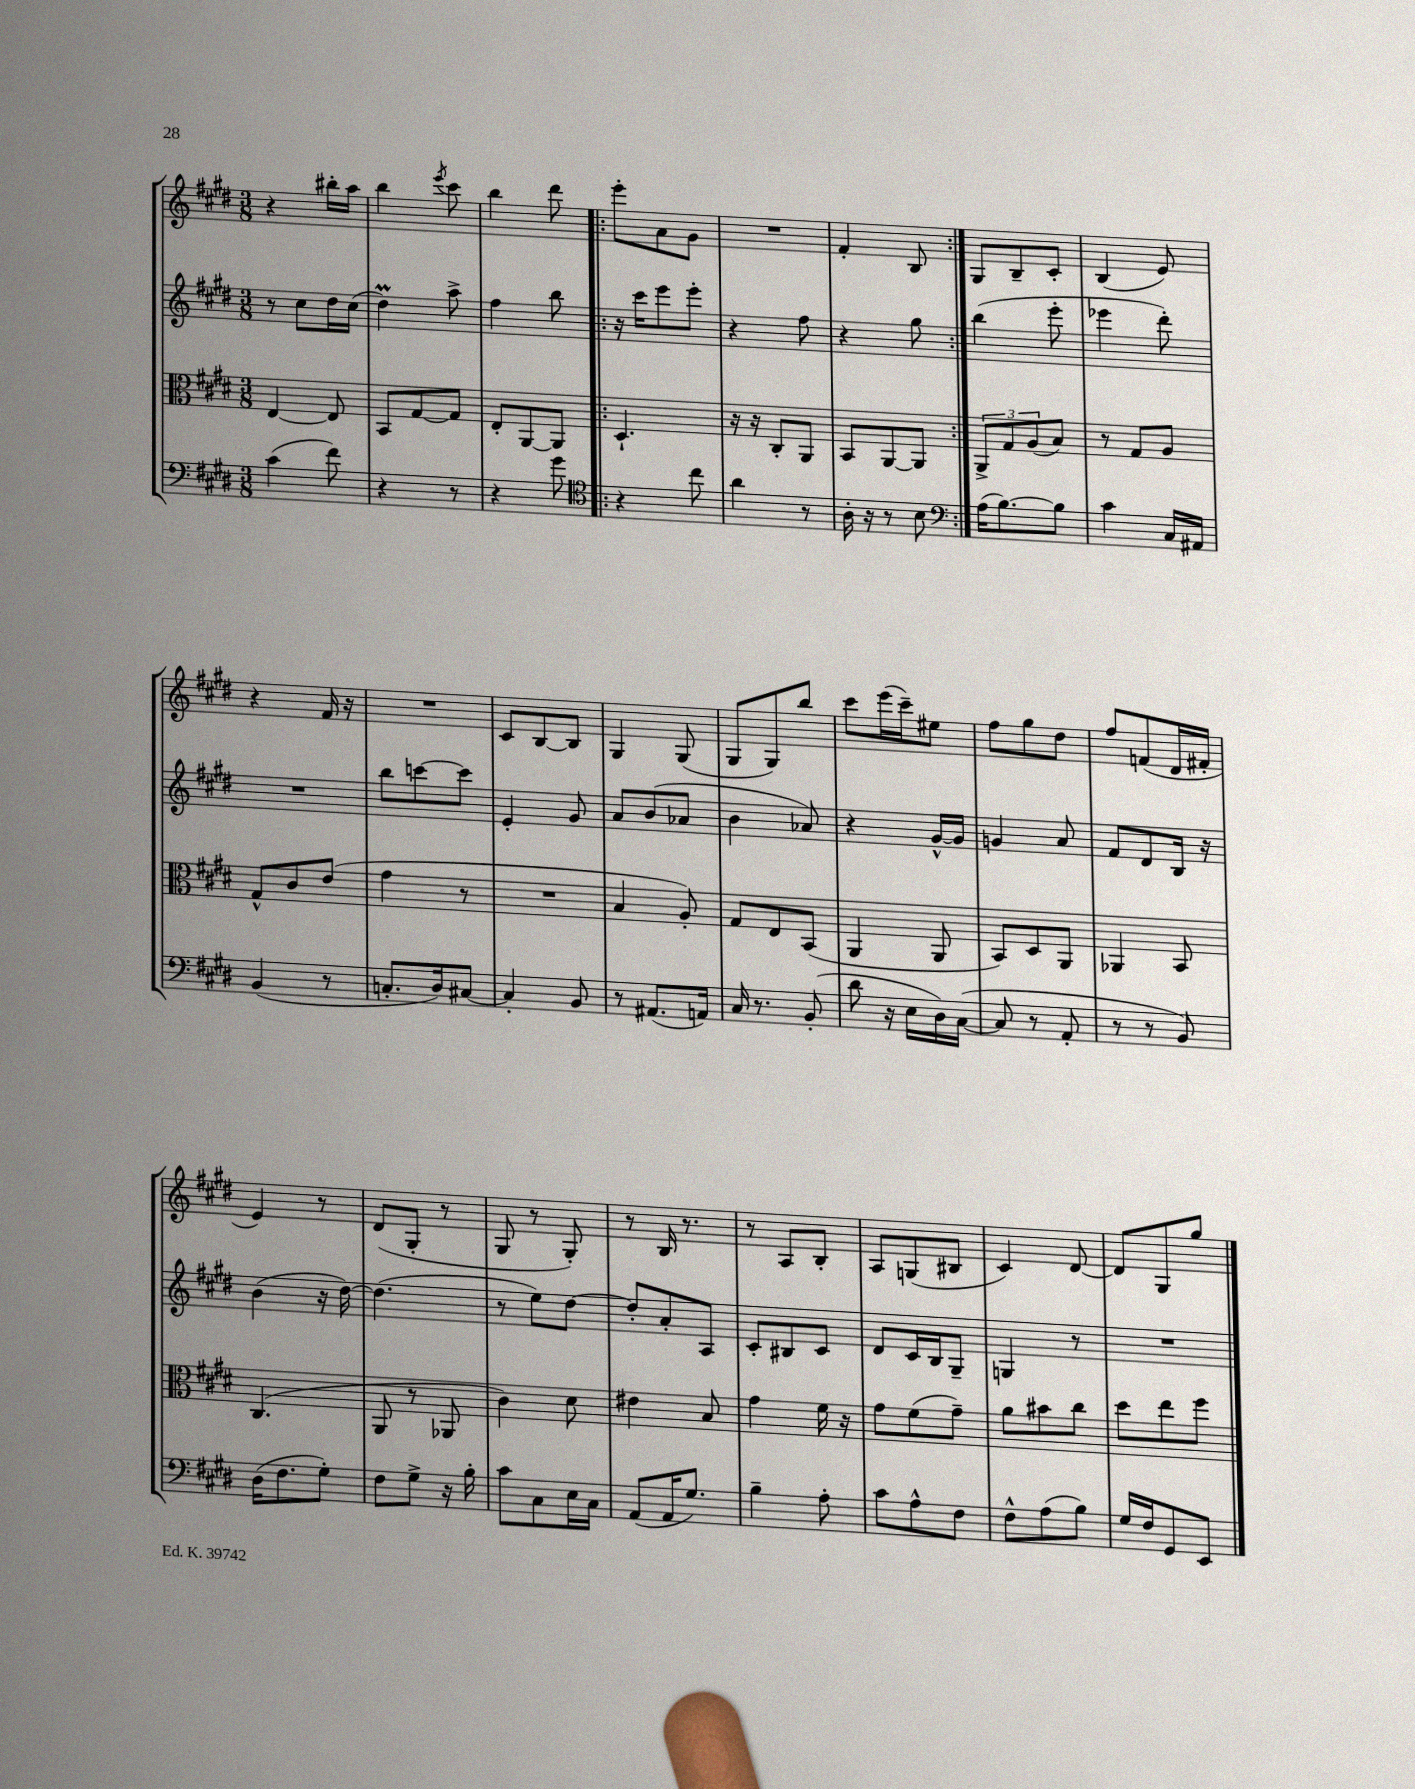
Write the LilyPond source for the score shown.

<<
\new StaffGroup <<
\new Staff = "s0" {
    \clef treble \key e \major \numericTimeSignature \time 3/8
    r4 bis''16-. a''16 |
    b''4 \acciaccatura { e'''8 } cis'''8 |
    b''4 dis'''8 |
    \repeat volta 2 { e'''8-. a'8 gis'8 |
    R4. |
    fis'4-. b8 | }
    gis8 b8-- cis'8-. |
    b4( e'8) |
    r4 fis'16 r16 |
    R4. |
    cis'8 b8~ b8 |
    gis4 gis8( |
    gis8 gis8) b''8 |
    cis'''8 e'''16( cis'''16--) eis''8 |
    fis''8 gis''8 dis''8 |
    fis''8 f'8( dis'16 fis'16-. |
    e'4) r8 |
    dis'8( gis8-. r8 |
    gis8 r8 gis8-.) |
    r8 b16 r8. |
    r8 a8 b8-. |
    a8 g8( bis8 |
    cis'4) dis'8~ |
    dis'8 gis8 gis''8 \bar "|." |
}
\new Staff = "s1" {
    \clef treble \key e \major \numericTimeSignature \time 3/8
    r8 cis''8 dis''16 cis''16( |
    dis''4\prall) a''8-> |
    fis''4 b''8 |
    \repeat volta 2 { r16 cis'''16 e'''8 e'''8-. |
    r4 fis''8 |
    r4 gis''8 | }
    b''4( e'''8-. |
    ees'''4 dis'''8-.) |
    R4. |
    b''8 c'''8~ c'''8 |
    e'4-. gis'8 |
    a'8 b'8( aes'8 |
    b'4 aes'8) |
    r4 gis'16~-^ gis'16 |
    g'4 a'8 |
    fis'8 dis'8 b16 r16 |
    b'4( r16 dis''16~) |
    dis''4.( |
    r8 e''8) dis''8~ |
    dis''8-. a'8-. a8 |
    cis'8-. bis8 cis'8 |
    dis'8 cis'16 b16 gis8-- |
    g4 r8 |
    R4. \bar "|." |
}
\new Staff = "s2" {
    \clef alto \key e \major \numericTimeSignature \time 3/8
    e4~ e8 |
    b,8 gis8~ gis8 |
    e8-. a,8~ a,8 |
    \repeat volta 2 { dis4.-! |
    r16 r16 cis8-. a,8 |
    b,8 a,8~ a,8 | }
    \tuplet 3/2 { a,8-> gis8 a8( } b8) |
    r8 gis8 a8 |
    gis8-^ cis'8 e'8( |
    gis'4 r8 |
    R4. |
    b4 a8-.) |
    gis8 e8 b,8( |
    a,4 a,8 |
    b,8) dis8 a,8 |
    aes,4 b,8 |
    cis4.( |
    a,8 r8 aes,8 |
    cis'4) dis'8 |
    eis'4 b8 |
    gis'4 fis'16 r16 |
    gis'8 fis'8( gis'8--) |
    a'8 bis'8 cis''8 |
    dis''8 e''8 fis''8 \bar "|." |
}
\new Staff = "s3" {
    \clef bass \key e \major \numericTimeSignature \time 3/8
    cis'4( fis'8) |
    r4 r8 |
    r4 gis'8 |
    \repeat volta 2 { \clef tenor r4 cis''8 |
    a'4 r8 |
    a16-. r16 r8 b8 | }
    \clef bass a16( b8.~) b8 |
    cis'4 cis16 ais,16 |
    b,4( r8 |
    c8.-. dis16) cis8~ |
    cis4-. b,8 |
    r8 ais,8.( a,16) |
    cis16 r8. b,8-.( |
    dis'8 r16 e16 dis16) cis16~( |
    cis8 r8 a,8-. |
    r8 r8 b,8) |
    dis16( fis8. gis8-.) |
    fis8 gis8-> r16 b16-. |
    cis'8 cis8 e16 cis16 |
    a,8( a,16 gis8.) |
    b4-- a8-. |
    cis'8 a8-^ fis8 |
    fis8-^ a8( b8) |
    gis16 fis16 gis,8 e,8 \bar "|." |
}
>>
>>
\layout { \context { \Score \remove "Bar_number_engraver" } }
